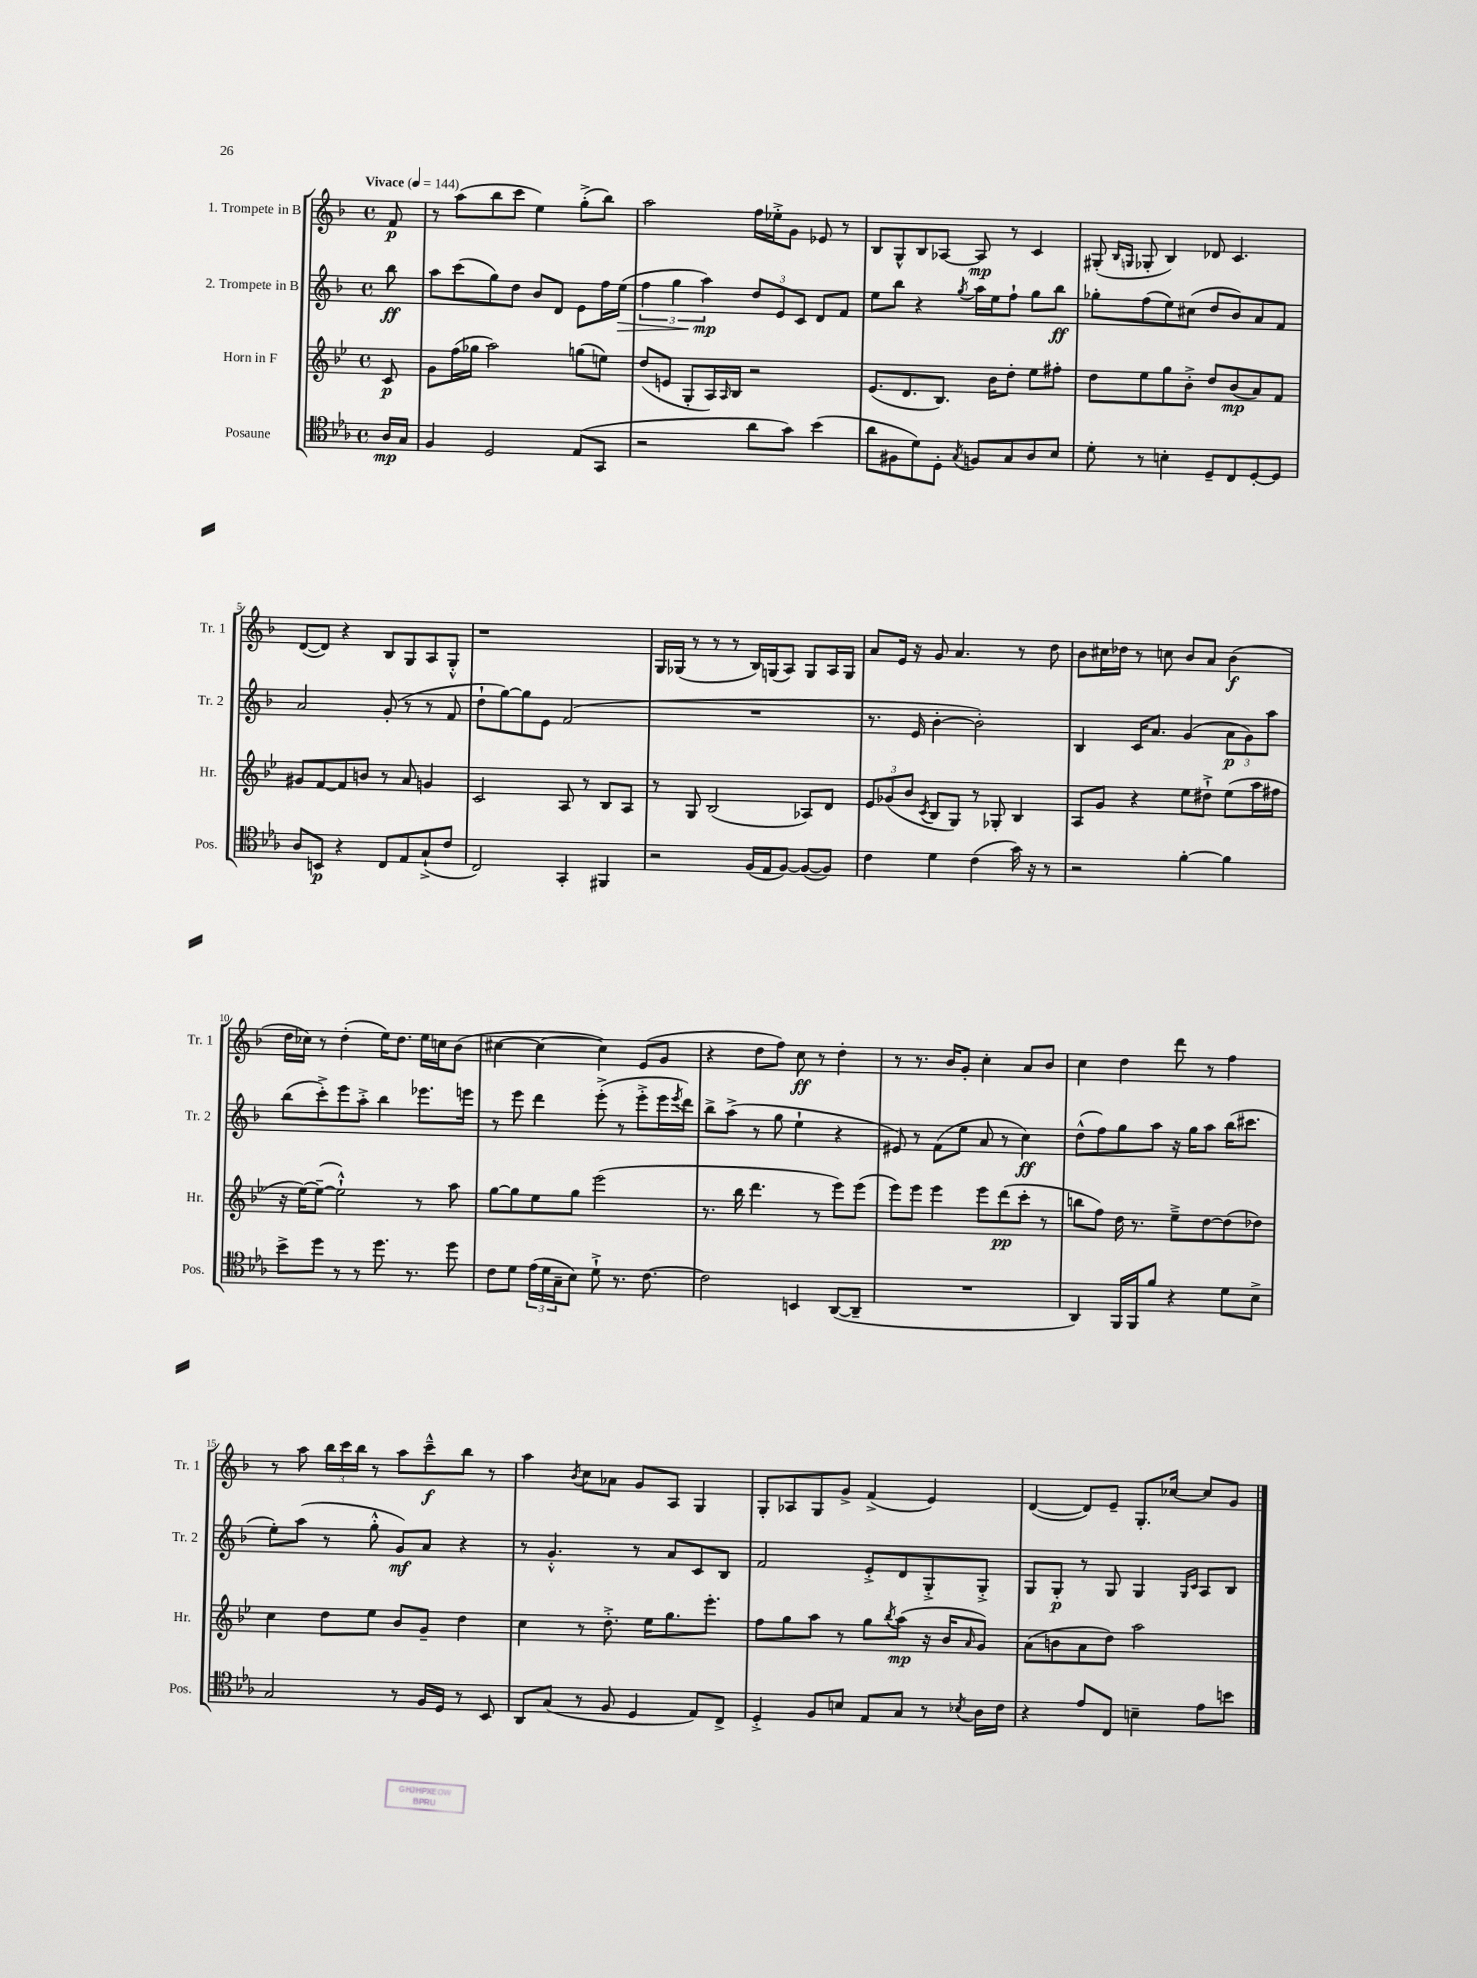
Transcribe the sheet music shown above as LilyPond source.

<<
\new StaffGroup <<
\new Staff = "s0" \with { instrumentName = "1. Trompete in B" shortInstrumentName = "Tr. 1" } {
    \clef treble \key f \major \defaultTimeSignature \time 4/4 \partial 8 \tempo "Vivace" 4 = 144
    f'8\p |
    r8 a''8( bes''8 c'''8 e''4) g''8-.->( bes''8) |
    a''2 f''16 ees''16-.-> g'8 ees'8 r8 |
    bes8 g8-^ bes8 aes8~ aes8\mp r8 c'4 |
    gis8-.( \grace { bes16 g16 } ges8-. bes4) des'8 c'4. |
    d'8~( d'8) r4 bes8 g8 a8 g8-.-^ |
    r1 |
    g16 ges16( r8 r8 r8 bes16) g16( a8) g8 a16 g16 |
    a'8 e'16 r16 g'8 a'4. r8 d''8 |
    bes'8 cis''16 des''16 r8 c''8 bes'8 a'8 bes'4\f( |
    d''16 ces''16) r8 d''4-.( e''16) d''8. e''16 c''16 bes'8( |
    cis''4~ cis''4~ cis''4) e'8( g'8 |
    r4 d''8 f''8) c''8\ff r8 d''4-. |
    r8 r8. bes'16 g'8-. c''4-. a'8 bes'8 |
    c''4 d''4 d'''8 r8 f''4 |
    r8 a''8 \tuplet 3/2 { bes''16 c'''16 bes''16 } r8 a''8 c'''8---^\f bes''8 r8 |
    a''4 \acciaccatura { bes'8 } c''8 aes'8 g'8 a8 g4 |
    g8-. aes8 g8 g'8-> f'4->( e'4) |
    d'4~( d'8) e'8-- g8.-. ces''16~ ces''8 g'8 \bar "|." |
}
\new Staff = "s1" \with { instrumentName = "2. Trompete in B" shortInstrumentName = "Tr. 2" } {
    \clef treble \key f \major \defaultTimeSignature \time 4/4 \partial 8
    bes''8\ff |
    a''8 c'''8( g''8) d''8 bes'8 d'8 e'8 f''16 e''16\>( |
    \tuplet 3/2 { f''4 g''4 a''4\mp\!) } \tuplet 3/2 { d''8 e'8 c'8 } d'8 f'8 |
    e''8 bes''8 r4 \acciaccatura { g''8 } a''16 e''16 f''8-! g''8 bes''8\ff |
    ges''8-. f''8( e''8) cis''8( d''8 bes'8) a'8 f'8 |
    a'2 g'8-.( r8 r8 f'8 |
    d''8-! g''8~) g''8 e'8 f'2( |
    R1 |
    r8. e'16 bes'4~-. bes'2-.) |
    bes4 c'16 a'8. g'4( \tuplet 3/2 { a'8\p g'8) a''8 } |
    bes''8( c'''8-.->) e'''8 a''8-.-> bes''4 ees'''8. e'''16 |
    r8 e'''8 d'''4 e'''8-.->( r8 e'''8-.-> e'''16 \acciaccatura { e'''8 } d'''16) |
    bes''8-> a''8->( r8 g''8 e''4-! r4 |
    eis'8) r8 f'8( e''8 a'8 r8 c''4\ff) |
    d''8-^( f''8) g''8 a''8 r16 g''16 a''8 bes''16( cis'''8. |
    e''8-.) a''8( r8 g''8-.-^ g'8\mf) a'8 r4 |
    r8 g'4.-.-^ r8 a'8 c'8 bes8 |
    f'2 e'8-.-> d'8 g8-.-> g8-.-> |
    g8 g8-.\p r8 g8 g4 \grace { g16 c'16 } a8 bes8 \bar "|." |
}
\new Staff = "s2" \with { instrumentName = "Horn in F" shortInstrumentName = "Hr." } {
    \clef treble \key bes \major \defaultTimeSignature \time 4/4 \partial 8
    c'8\p |
    g'8 f''16( ges''16 a''2) g''8( e''8) |
    d''8( e'8 g8-. a16) \grace { a16 } bes16 r2 |
    ees'8.( d'8. bes8.) bes'16 d''8-. ees''8 fis''8-. |
    d''8 ees''8 g''8 bes'8-.-> d''8 bes'8\mp( a'8) f'8 |
    gis'8 f'8~ f'8 b'8 r8 a'8 g'4 |
    c'2 a8 r8 bes8 a8 |
    r8 g8 bes2( aes8) d'8 |
    \tuplet 3/2 { ees'8 ges'8( bes'8 } \acciaccatura { c'8 } bes8 g8) r8 ges8-. bes4 |
    a8 g'8 r4 ees''8 dis''8-!-> ees''8( a''16 fis''16 |
    r16 ees''16~) ees''8~--( ees''2-!-^) r8 a''8 |
    g''8~ g''8 ees''8 g''8 ees'''2( |
    r8. bes''16 d'''4. r8 ees'''8) ees'''8( |
    ees'''8) ees'''8 ees'''4 ees'''8 d'''8\pp( c'''8-. r8 |
    b''8 f''8) d''16 r8. ees''8---> d''8~ d''8( des''8) |
    c''4 d''8 ees''8 bes'8 g'8-- d''4 |
    c''4 r8 d''8.-.-> ees''16 g''8. ees'''8.-. |
    f''8 g''8 a''8 r8 g''8 \acciaccatura { bes''8 } a''8\mp( r16 bes'16 \grace { a'16 } g'8) |
    a'8( b'8 a'8 d''8) a''2 \bar "|." |
}
\new Staff = "s3" \with { instrumentName = "Posaune" shortInstrumentName = "Pos." } {
    \clef tenor \key ees \major \defaultTimeSignature \time 4/4 \partial 8
    aes16\mp g16 |
    f4 d2 ees8( g,8 |
    r2 aes'8 g'8) bes'4( |
    aes'8 fis8 d'8) d8-. \acciaccatura { g8 } f8 g8 aes8 bes8 |
    d'8-. r8 b4-. d8-- c8 d8~-. d8 |
    aes8 b,8\p r4 c8 ees8 g8-!->( c'8 |
    c2) g,4-. fis,4 |
    r2 f16( ees16 f8~) f8~( f8) |
    c'4 d'4 c'4( g'16) r16 r8 |
    r2 f'4~-. f'4 |
    bes'8-> d''8 r8 r8 d''8. r8. d''8 |
    c'8 d'8 \tuplet 3/2 { ees'16( d'16 g16-- } bes8) d'8-!-> r8. c'8.~ |
    c'2 b,4 aes,8~( aes,8-- |
    R1 |
    aes,4) f,16 f,16 f'8 r4 d'8 bes8-> |
    g2 r8 f16 d16 r8 bes,8 |
    aes,8 g8( r8 f8 d4 ees8) c8-> |
    d4-.-> f8 b8 ees8 g8 r8 \acciaccatura { bes8 } aes16 c'16 |
    r4 ees'8 c8 b4-- ees'8 b'8 \bar "|." |
}
>>
>>
